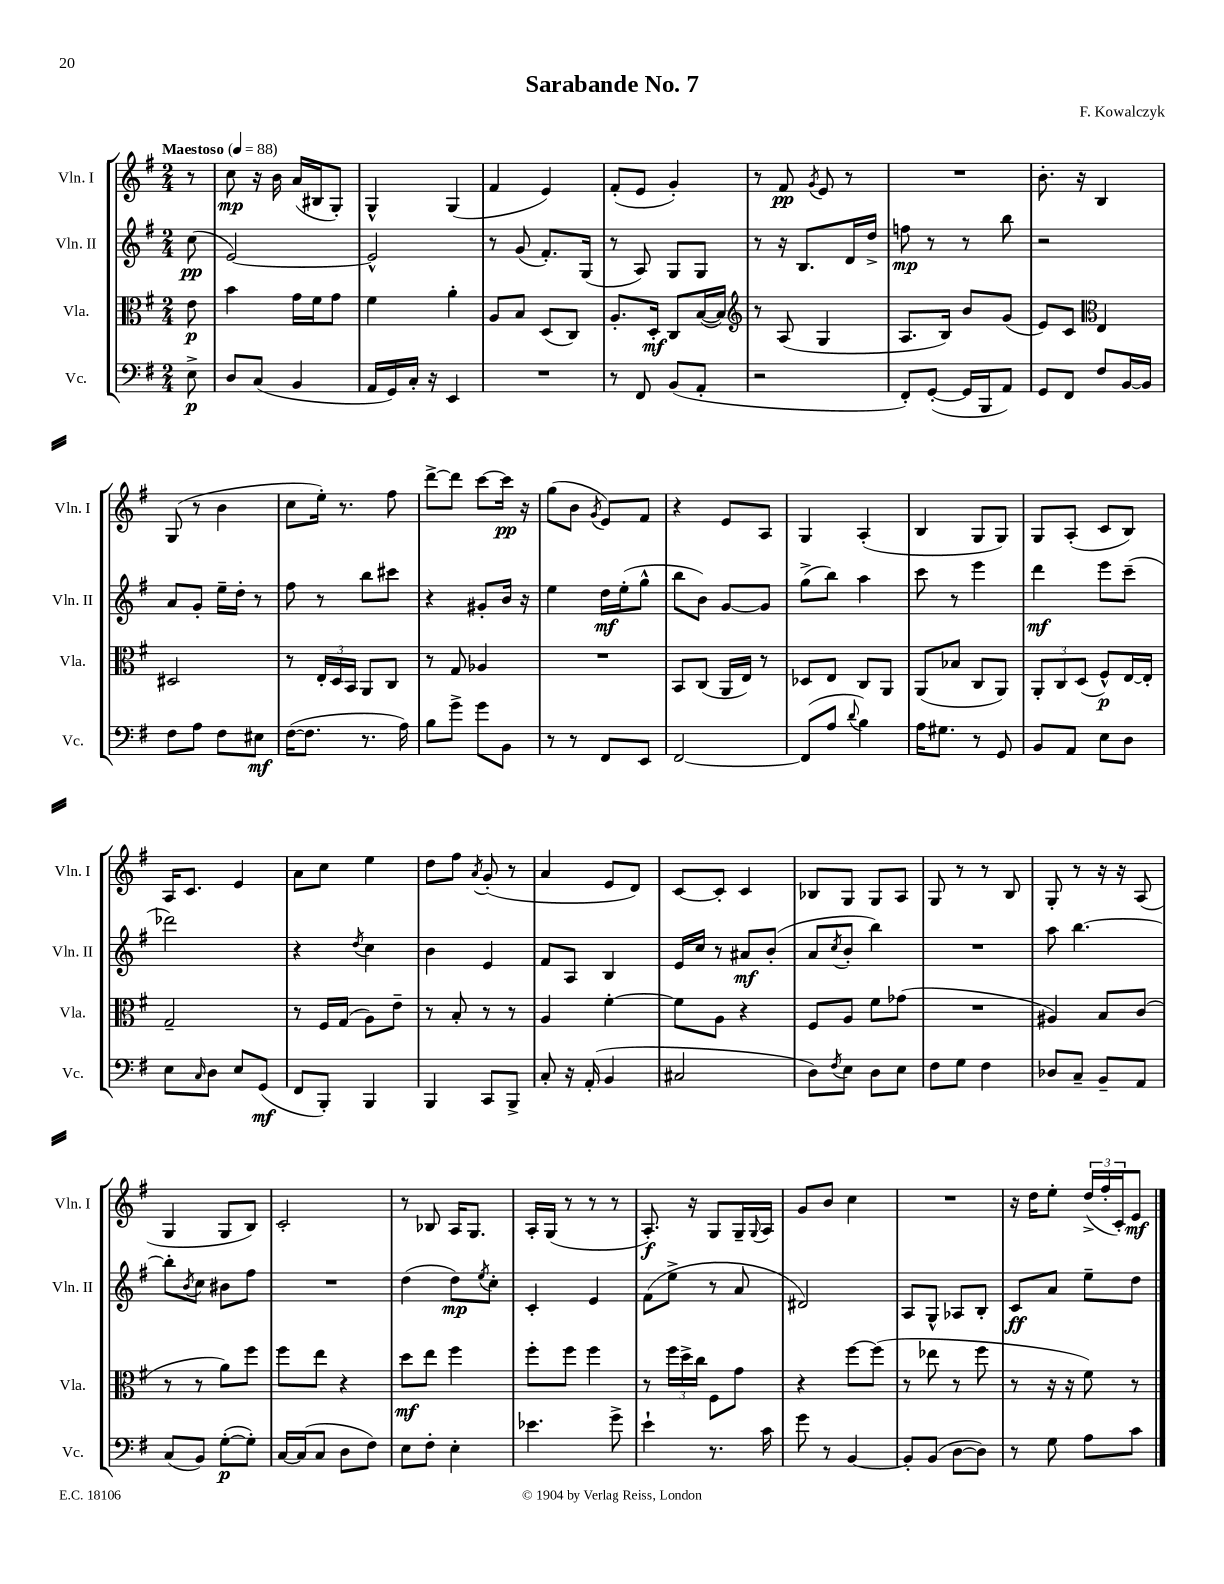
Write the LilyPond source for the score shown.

\header { title = "Sarabande No. 7" composer = "F. Kowalczyk" }
<<
\new StaffGroup <<
\new Staff = "s0" \with { instrumentName = "Vln. I" shortInstrumentName = "Vln. I" } {
    \clef treble \key g \major \numericTimeSignature \time 2/4 \partial 8 \tempo "Maestoso" 4 = 88
    r8 |
    c''8\mp r16 b'16 a'16( bis16 g8-.) |
    g4-^ g4( |
    fis'4 e'4) |
    fis'8-.( e'8 g'4-.) |
    r8 fis'8\pp \acciaccatura { g'8 } e'8 r8 |
    R2 |
    b'8.-. r16 b4 |
    g8( r8 b'4 |
    c''8 e''16-.) r8. fis''8 |
    d'''8~-> d'''8 c'''8~ c'''16\pp r16 |
    g''8( b'8 \acciaccatura { g'8 } e'8) fis'8 |
    r4 e'8 a8 |
    g4 a4-.( |
    b4 g8 g8) |
    g8 a8-.( c'8 b8) |
    a16 c'8. e'4 |
    a'8 c''8 e''4 |
    d''8 fis''8 \acciaccatura { a'8 } g'8-.( r8 |
    a'4 e'8 d'8) |
    c'8~ c'8-. c'4 |
    bes8 g8 g8 a8 |
    g8 r8 r8 b8 |
    g8-. r8 r16 r16 a8( |
    g4 g8 b8) |
    c'2-. |
    r8 bes8 a16 g8. |
    a16-. g16( r8 r8 r8 |
    a8.-.\f) r16 g8 g16-- \appoggiatura { g8 } a16 |
    g'8 b'8 c''4 |
    R2 |
    r16 d''16 e''8-. \tuplet 3/2 { d''16->( fis''16-. c'16-.) } e'8\mf \bar "|." |
}
\new Staff = "s1" \with { instrumentName = "Vln. II" shortInstrumentName = "Vln. II" } {
    \clef treble \key g \major \numericTimeSignature \time 2/4 \partial 8
    c''8\pp( |
    e'2~) |
    e'2-^ |
    r8 g'8( fis'8.-.) g16( |
    r8 a8) g8 g8 |
    r8 r16 b8. d'16 d''16-> |
    f''8\mp r8 r8 b''8 |
    r2 |
    a'8 g'8-. e''16-- d''16-. r8 |
    fis''8 r8 b''8 cis'''8 |
    r4 gis'8-. b'16 r16 |
    e''4 d''16\mf e''16-.( g''8-^ |
    b''8 b'8) g'8~ g'8 |
    g''8->( b''8) a''4 |
    c'''8 r8 e'''4 |
    d'''4\mf e'''8 c'''8--( |
    des'''2) |
    r4 \acciaccatura { d''8 } c''4 |
    b'4 e'4 |
    fis'8 a8 b4 |
    e'16 c''16 r8 ais'8\mf b'8-.( |
    a'8 \acciaccatura { c''8 } b'8-. b''4) |
    R2 |
    a''8 b''4.~ |
    b''8-. \acciaccatura { b'8 } c''8 bis'8 fis''8 |
    R2 |
    d''4( d''8\mp) \acciaccatura { e''8 } c''8-. |
    c'4-. e'4 |
    fis'8( e''8-> r8 a'8 |
    dis'2) |
    a8 g8-^ aes8 b8-. |
    c'8\ff a'8 e''8-- d''8 \bar "|." |
}
\new Staff = "s2" \with { instrumentName = "Vla." shortInstrumentName = "Vla." } {
    \clef alto \key g \major \numericTimeSignature \time 2/4 \partial 8
    e'8\p |
    b'4 g'16 fis'16 g'8 |
    fis'4 a'4-. |
    a8 b8 d8( c8) |
    a8.-. d16-.\mf c8 b16~( b16) |
    \clef treble r8 a8( g4 |
    a8. b16) b'8 g'8( |
    e'8) c'8 \clef alto e4 |
    dis2 |
    r8 \tuplet 3/2 { e16-. d16 b,16 } a,8 c8 |
    r8 g8 aes4 |
    R2 |
    b,8 c8( a,16 e16) r8 |
    des8 e8 c8 a,8 |
    a,8( bes8 c8 a,8) |
    \tuplet 3/2 { a,8-. c8 d8( } fis8-^\p) e16~ e16-. |
    g2-- |
    r8 fis16 g16( a8) e'8-- |
    r8 b8-. r8 r8 |
    a4 fis'4~-. |
    fis'8 a8 r4 |
    fis8 a8 fis'8 ges'8( |
    R2 |
    ais4) b8 c'8( |
    r8 r8 a'8) fis''8 |
    fis''8 e''8 r4 |
    d''8\mf e''8 fis''4 |
    fis''8-. fis''8 fis''4 |
    r8 \tuplet 3/2 { fis''16 d''16-> c''16 } fis8 g'8 |
    r4 fis''8~ fis''8( |
    r8 ees''8 r8 fis''8 |
    r8 r16 r16 fis'8) r8 \bar "|." |
}
\new Staff = "s3" \with { instrumentName = "Vc." shortInstrumentName = "Vc." } {
    \clef bass \key g \major \numericTimeSignature \time 2/4 \partial 8
    e8->\p |
    d8 c8( b,4 |
    a,16 g,16) c16-. r16 e,4 |
    R2 |
    r8 fis,8 b,8( a,8-. |
    r2 |
    fis,8-.) g,8~-.( g,16 b,,16 a,8) |
    g,8 fis,8 fis8 b,16~ b,16 |
    fis8 a8 fis8 eis8\mf |
    fis16~( fis8. r8. a16) |
    b8 g'8-> g'8 b,8 |
    r8 r8 fis,8 e,8 |
    fis,2~ |
    fis,8( a8 \appoggiatura { d'8 } b4) |
    a16 gis8. r8 g,8 |
    b,8 a,8 e8 d8 |
    e8 \grace { c16 } d8 e8 g,8\mf( |
    fis,8 b,,8-.) b,,4 |
    b,,4 c,8 b,,8-> |
    c8-. r16 a,16-.( b,4 |
    cis2 |
    d8) \acciaccatura { fis8 } e8 d8 e8 |
    fis8 g8 fis4 |
    des8 c8-- b,8-- a,8 |
    c8( b,8) g8~-.\p( g8-.) |
    c16~ c16( c8 d8 fis8) |
    e8 fis8-. e4-. |
    ees'4. g'8-> |
    e'4-! r8. c'16 |
    g'8 r8 b,4~ |
    b,8-. b,8( d8~ d8) |
    r8 g8 a8 c'8 \bar "|." |
}
>>
>>
\layout { \context { \Score \remove "Bar_number_engraver" } }
